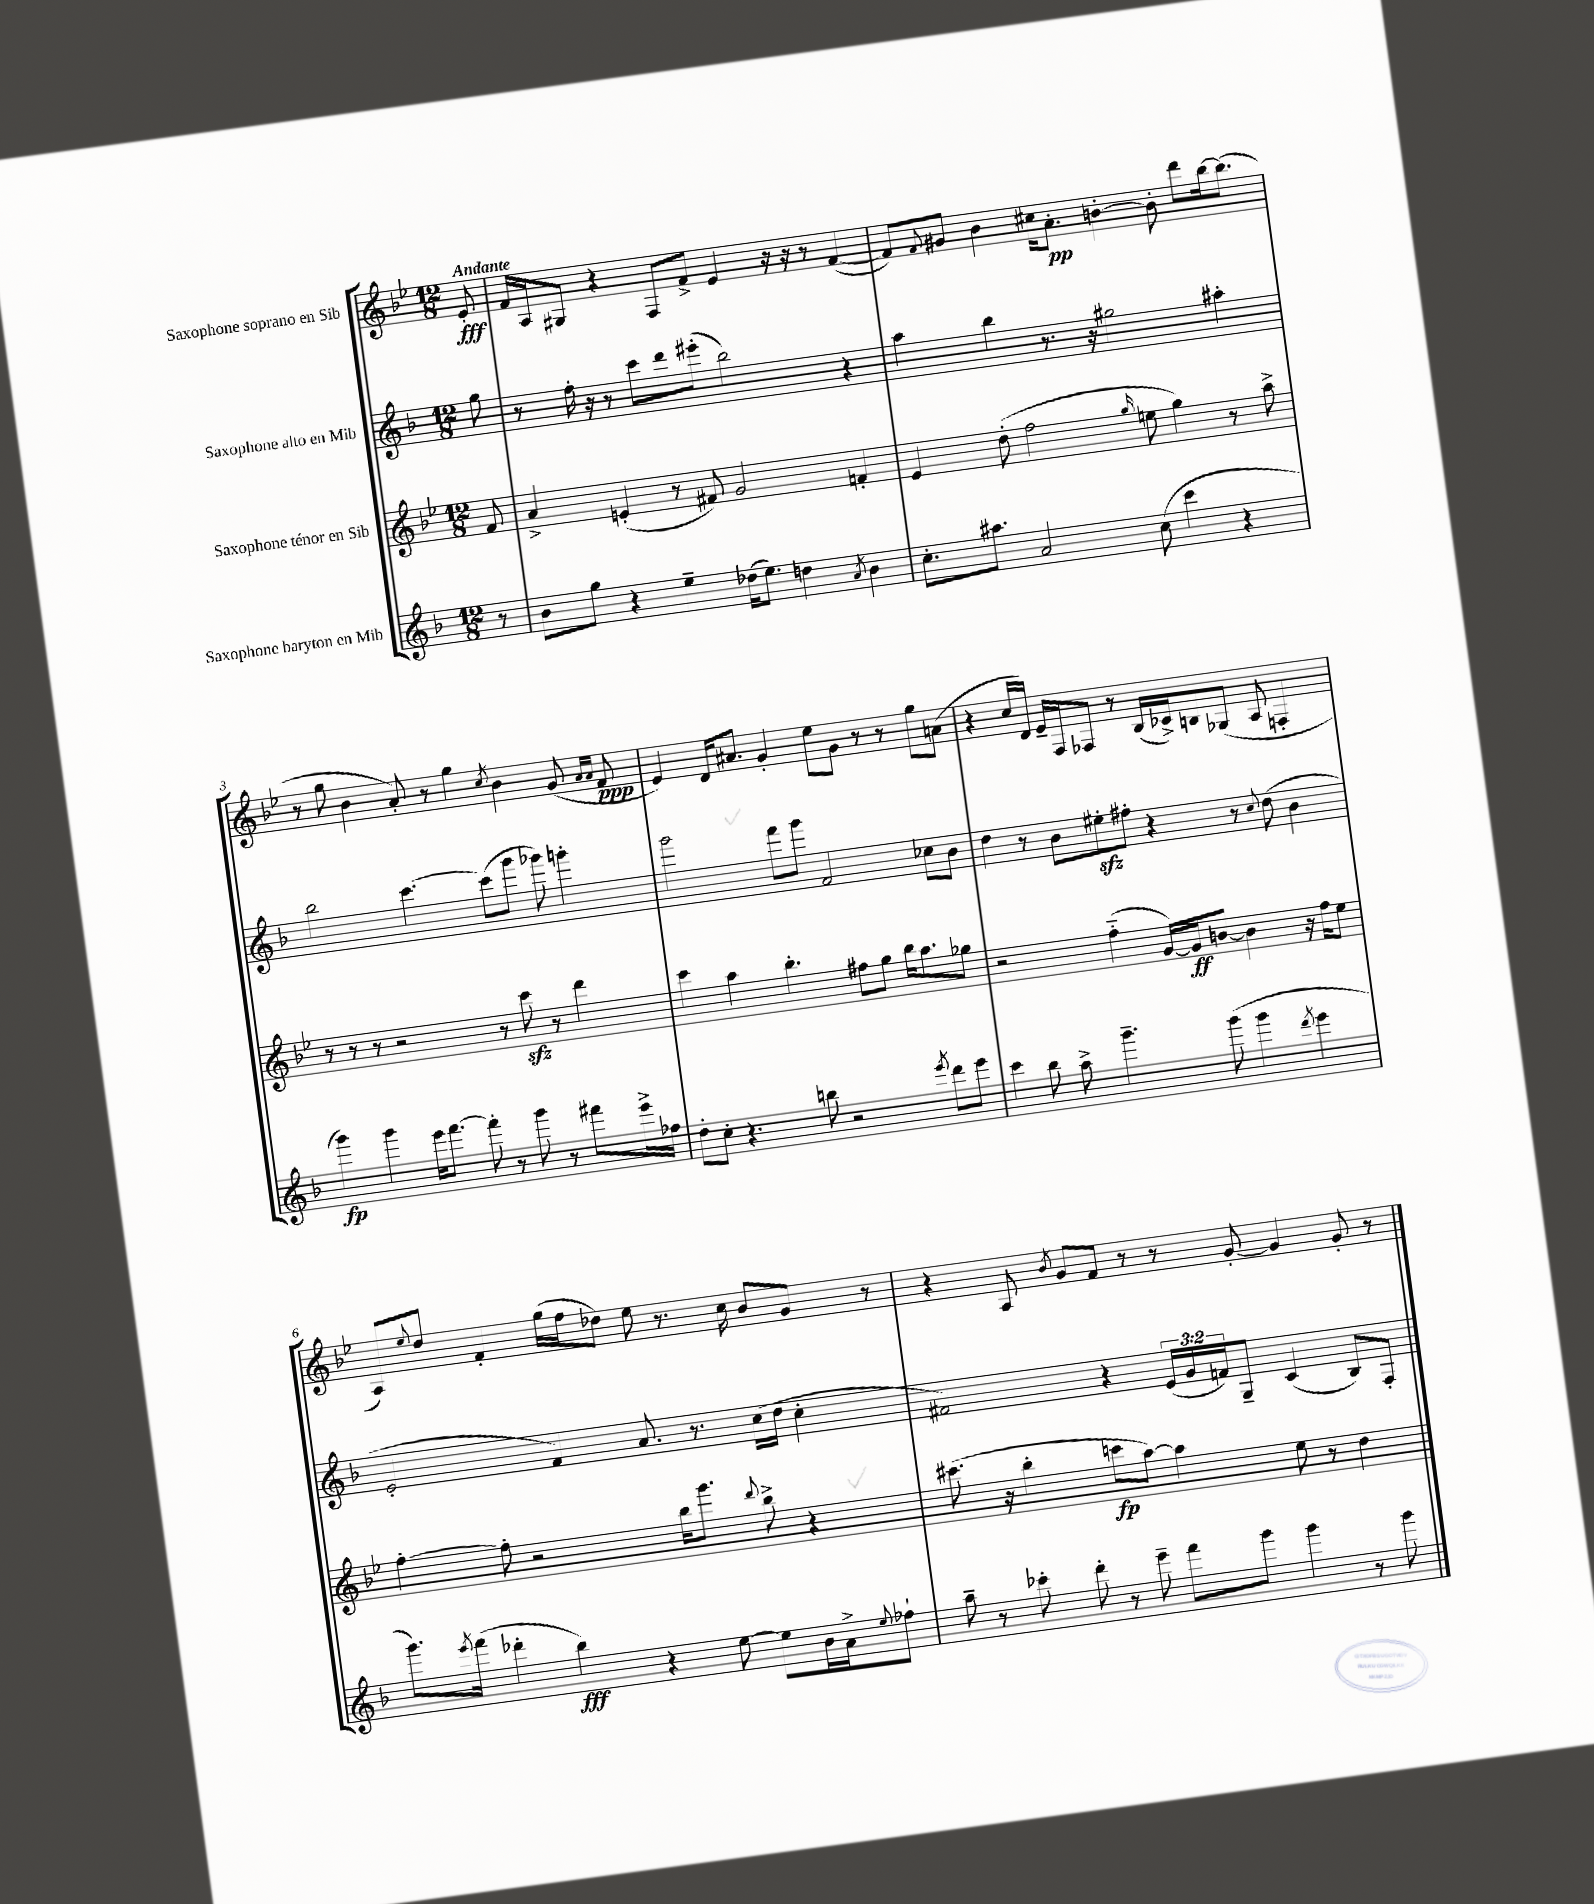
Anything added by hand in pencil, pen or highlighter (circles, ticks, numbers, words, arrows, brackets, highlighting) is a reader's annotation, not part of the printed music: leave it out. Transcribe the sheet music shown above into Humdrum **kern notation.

**kern	**kern	**kern	**kern
*staff4	*staff3	*staff2	*staff1
*clefG2	*clefG2	*clefG2	*clefG2
*k[b-]	*k[b-e-]	*k[b-]	*k[b-e-]
*M12/8	*M12/8	*M12/8	*M12/8
8r	8f	8gg	8e-'
=	=	=	=
8b-	4a^	8r	16f
.	.	.	16A
8gg	.	16ff'	8G#
.	.	16r	.
4r	(4e'	8r	4r
.	.	8ccc	.
4ee~	8r	8ddd	8F
.	8f#)	(8eee#'	8f^
(16dd-	2g	2bb-)	4e-
8.ee)	.	.	.
4dd	.	.	16r
.	.	.	16r
.	.	.	8r
8qa	.	.	.
4b-	4f'	4r	([4f
=	=	=	=
8.cc'	4e-	4aa	8f])
.	.	.	8qqf
.	.	.	8g#
8.aa#	.	.	.
.	(8dd'	4bb-	4b-
2a	2ff	.	.
.	.	8.r	16cc#
.	.	.	8.a'
.	.	16r	.
.	.	2gg#	[4b'
.	16qqgg	.	.
(8cc	8ee	.	.
4ccc	4gg)	.	8b']
.	.	.	8ddd
4r	8r	4aa#'	[16bb-
.	.	.	(8.bb-]
.	8aa^	.	.
=	=	=	=
4ggg)	8r	2bb-	8r
.	8r	.	8gg
4ggg	8r	.	4b-
.	2r	.	.
16eee	.	[4.ccc	8a')
[8.fff	.	.	.
.	.	.	8r
8fff']	.	.	4gg
8r	8r	(8ccc]	.
.	.	.	8qcc
8ggg	8ccc	8ggg	4b-
8r	8r	8ggg-)	.
8fff#	4ddd	4ggg'	(8g
.	.	.	16qqa
.	.	.	16qqa
16eee^	.	.	8f
16ff-	.	.	.
=	=	=	=
8dd'	4ccc	2ggg	4e-)
8cc'	.	.	.
4.r	4aa	.	16d
.	.	.	8.a#
.	4.bb-'	8fff	4g'
8bb	.	8ggg	.
2r	.	2f	8ee-
.	8ff#	.	8g
.	8gg	.	8r
.	16bb-	.	8r
.	8.aa	.	.
8qeee	.	.	.
8ddd	.	8cc-	8gg
8eee	8gg-	8b-	(8a
=	=	=	=
4ccc	2r	4dd	4r
8bb-	.	8r	16cc
.	.	.	16d)
8aa^	.	8b-	16e-~
.	.	.	16F
4.ggg~	(4ff'~	8ee#'	8F-
.	.	8ff#'	8r
.	[16g)	4r	(16B-
.	16g]	.	16c-^)
(8ggg	[8b	.	8B
4ggg	4b]	8r	(8G-
.	.	8qqcc	.
.	.	(8dd	8A
8qddd	.	.	.
4eee	16r	4b-	4F'
.	16ff	.	.
.	8ee-	.	.
=	=	=	=
8.ggg)	[4ff'	2e'	8A)
.	.	.	8qqee-
.	.	.	8dd
8qeee	.	.	.
(16fff	.	.	.
4ddd-'	8ff']	.	4f'
.	2r	.	.
4bb-)	.	4f)	(16gg
.	.	.	16ff
.	.	.	8dd-)
4r	.	8.a	8ee-
.	16bb-	.	8.r
.	8.ggg	8.r	.
[8ee	.	.	.
.	.	.	16cc
.	8qqddd	.	.
8ee]	8bb-^	(16cc	8b-
.	.	16dd	.
16b-	4r	4cc'	8g
16a^	.	.	.
8qqee	.	.	.
8ff-`	.	.	8r
=	=	=	=
8aa~	(8.ccc#	2f#)	4r
8r	.	.	.
.	16r	.	.
8ccc-'	4bb-'	.	8A
.	.	.	8qb-
8ddd'	.	.	8g
8r	8ccc	4r	8f
8eee~	[8aa)	.	8r
8fff	4aa]	(24e	8r
.	.	24g	.
.	.	24f)	.
8ggg	.	8G~	[8g'
4ggg	8ee-	(4c	4g]
.	8r	.	.
8r	4dd	8B-)	8g'
8ggg	.	8F'	8r
==	==	==	==
*-	*-	*-	*-
